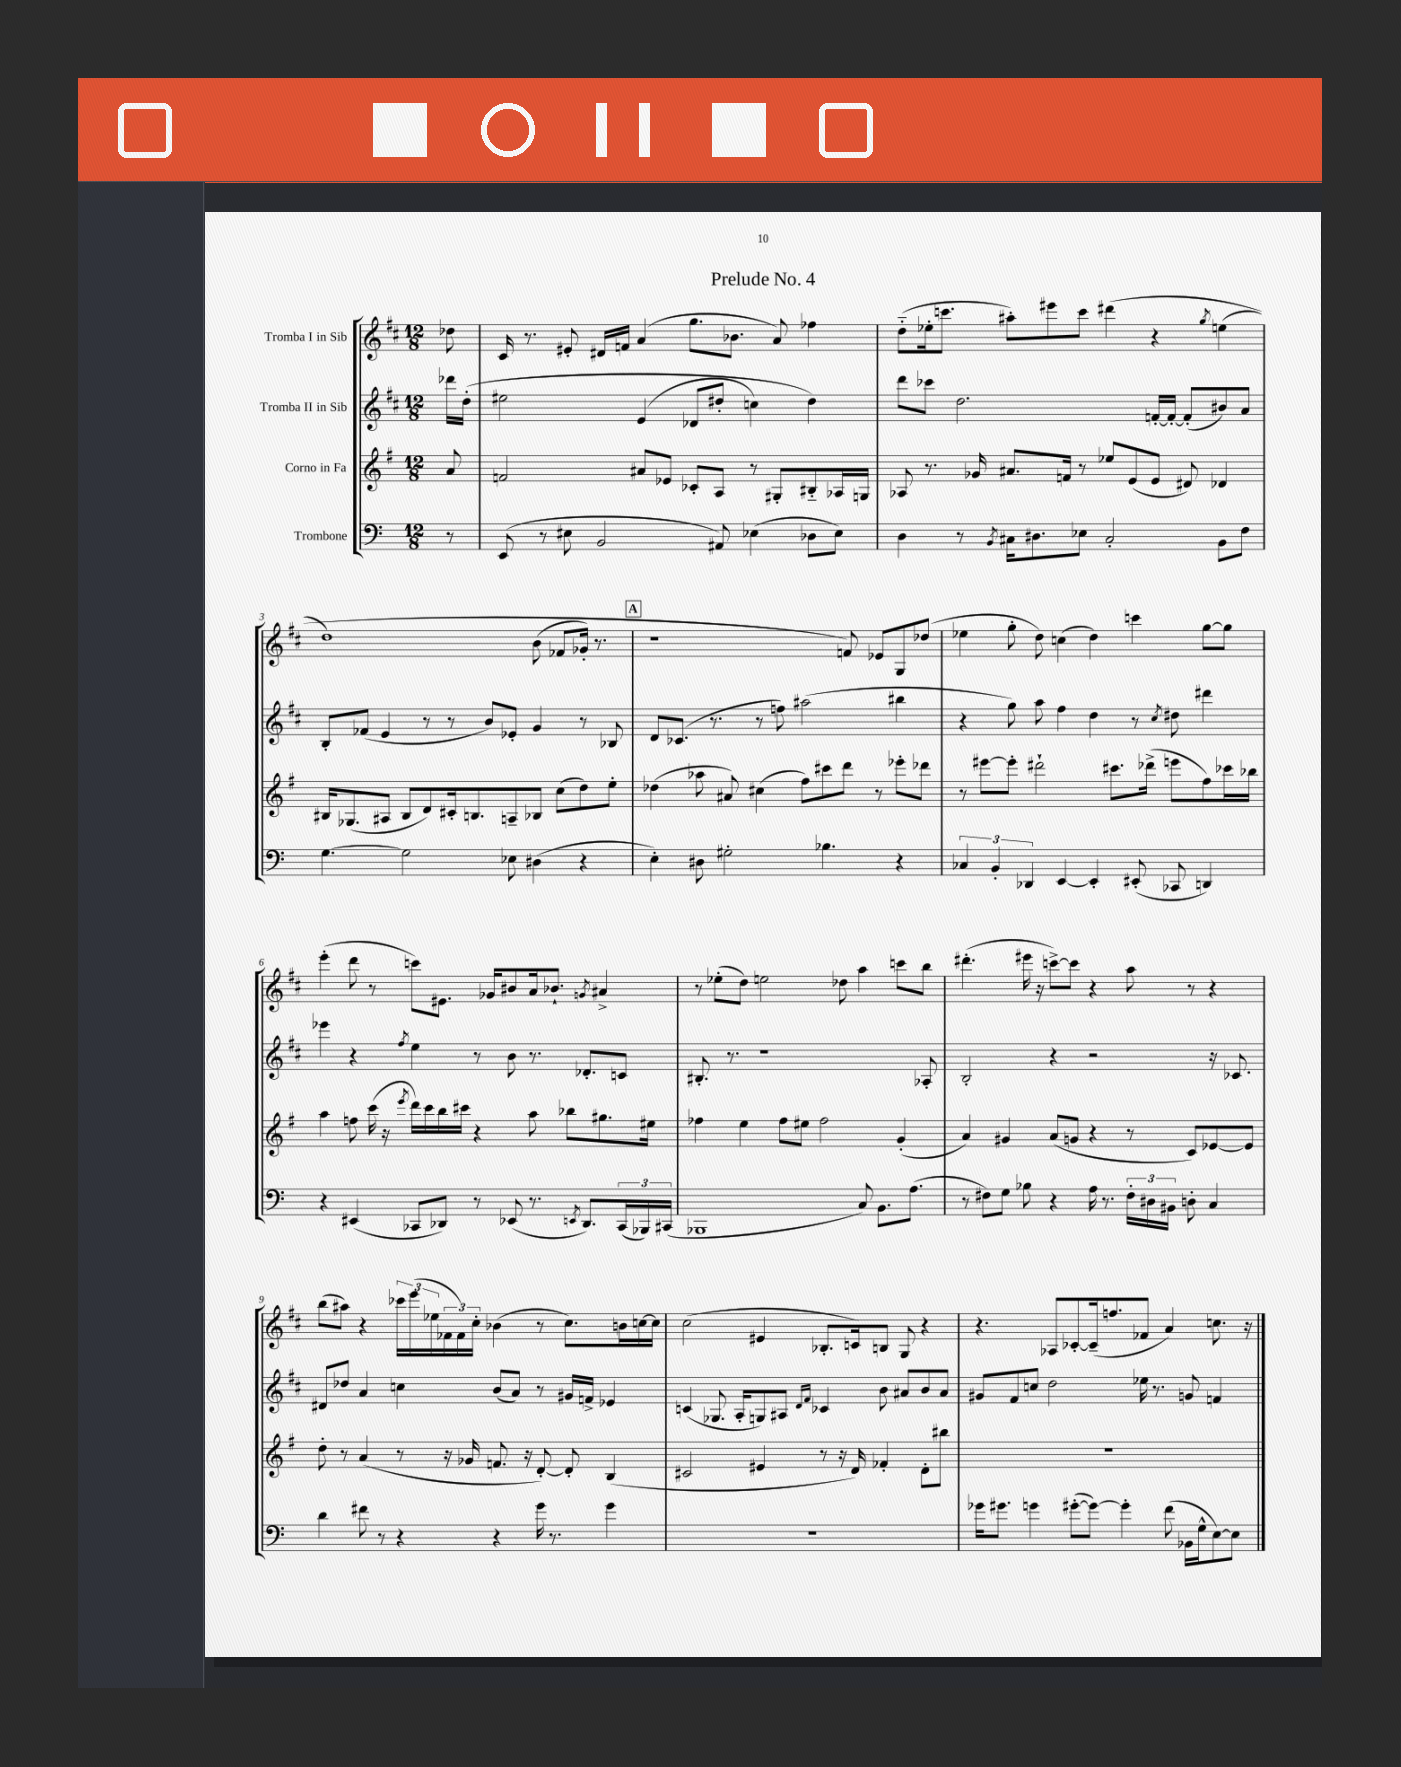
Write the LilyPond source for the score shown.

\header { title = "Prelude No. 4" }
<<
\new StaffGroup <<
\new Staff = "s0" \with { instrumentName = "Tromba I in Sib" } {
    \clef treble \key d \major \numericTimeSignature \time 12/8 \partial 8
    des''8 |
    cis'16 r8. eis'8-. dis'16 f'16 a'4( g''8. bes'8. a'8) fes''4 |
    d''8-_( ees''16-. c'''8. ais''8-.) eis'''8 c'''8 dis'''4( r4 \acciaccatura { g''8 } e''4\( |
    d''1) b'8( fes'8 ges'16-.) r8. |
    \mark \markup { \box "A" } r1 f'8\) ees'8 g8 des''8( |
    ees''4 g''8-. d''8) c''4( d''4) c'''4 g''8~ g''8 |
    e'''4-.( d'''8 r8 c'''8) eis'8. ges'16 bis'8 a'16 bes'8.-! \acciaccatura { g'8 } ais'4-> |
    r8 ees''8-.( d''8) e''2 des''8 a''4 c'''8 b''8 |
    dis'''4.-.( eis'''16 r16 c'''8~->) c'''8 r4 a''8 r8 r4 |
    b''8( ais''8) r4 \tuplet 3/2 { ces'''16 e'''16( ees''16 } \tuplet 3/2 { fes'16 fes'16) cis''16-. } bes'4( r8 cis''8.) b'16 c''16~ c''16 |
    cis''2( eis'4 bes8.-. c'16) b8 g8 r4 |
    r4. aes8 ces'8~-. ces'16--( f''8. fes'8 a'4) c''8. r16 \bar "|." |
}
\new Staff = "s1" \with { instrumentName = "Tromba II in Sib" } {
    \clef treble \key d \major \numericTimeSignature \time 12/8 \partial 8
    des'''16 d''16-.\( |
    eis''2 e'4( des'8 dis''8-. c''4) dis''4\) |
    d'''8 ces'''8 d''2. f'16~-. f'16~-. f'8-.( bis'8) a'8 |
    b8-. fes'8( e'4 r8 r8 b'8) ees'8-. g'4 r8 bes8 |
    \mark \markup { \box "A" } d'8 ces'8.( r8. r8 f''8) ais''2( bis''4 |
    r4 g''8) a''8 fis''4 d''4 r8 \acciaccatura { cis''8 } dis''8 dis'''4 |
    ees'''4 r4 \acciaccatura { fis''8 } e''4 r8 b'8 r8. des'8.-. c'8 |
    bis8.-. r8. r1 aes8-. |
    b2-. r4 r2 r16 ces'8. |
    dis'8 des''8 a'4 c''4 b'8( a'8) r8 gis'16 f'16-> ees'4 |
    c'4( ges8. a16-. g8) ais8 \grace { d'16 fis'16 } ces'4 b'8 ais'8 b'8 ais'8 |
    gis'8 fis'8 c''8 d''2 ees''16 r8. g'8 f'4 \bar "|." |
}
\new Staff = "s2" \with { instrumentName = "Corno in Fa" } {
    \clef treble \key g \major \numericTimeSignature \time 12/8 \partial 8
    a'8 |
    f'2 ais'8 ees'8 ces'8-. a8 r8 gis8-. bis8-_ aes16 g16 |
    aes8 r8. ges'16 ais'8. f'16 r8 ees''8 e'8( e'8 dis'8) des'4 |
    bis16 ges8.( ais8 bis8 d'8) cis'16-. b8. a8-- bes8 c''8( d''8) e''8-. |
    \mark \markup { \box "A" } des''4( aes''8 ais'8) cis''4( fis''8) cis'''8 d'''8 r8 ees'''8-. des'''8 |
    r8 eis'''8~ eis'''8-. dis'''2-! cis'''8. des'''16->( e'''8 fis''8) ces'''16 bes''16 |
    a''4 f''8 c'''16( r16 \acciaccatura { e'''8 } d'''16) c'''16 b''16 cis'''16 r4 a''8 bes''8 gis''8. eis''16 |
    fes''4 e''4 fes''8 eis''8 fes''2 g'4-.( |
    a'4) gis'4 a'8( g'8 r4 r8 c'8) ees'8~ ees'8 |
    d''8-. r8 a'4( r8 r16 ges'16 f'8. r16 d'8~-.) d'8-. b4( |
    cis'2 eis'4 r8 r16 d'16) fes'4-. d'8-. bis''8 |
    R1. \bar "|." |
}
\new Staff = "s3" \with { instrumentName = "Trombone" } {
    \clef bass \key c \major \numericTimeSignature \time 12/8 \partial 8
    r8 |
    e,8( r8 eis8 b,2 ais,8) ees4( des8 ees8) |
    d4 r8 \acciaccatura { b,8 } cis16 dis8. ees8 cis2-. b,8 f8 |
    g4.~ g2 ees8 dis4( r4 |
    \mark \markup { \box "A" } e4-.) dis8 gis2-. bes4. r4 |
    \tuplet 3/2 { ces4 b,4-. des,4 } e,4~ e,4-. eis,8-.( ces,8 d,4) |
    r4 eis,4( ces,8 des,8) r8 ees,8( r8. \acciaccatura { e,8 } des,8.) \tuplet 3/2 { ces,16( bes,,16) cis,16( } |
    bes,,1 c8) b,8. a8.( |
    r8 fis8) g8 bes8 r4 a16 r8. \tuplet 3/2 { fis16-. dis16 bis,16 } d8-. c4 |
    d'4 fis'8 r8 r4 r4 g'16 r8. g'4 |
    R1. |
    ges'16 gis'8. g'4 gis'8~-.( gis'8~) gis'4-. f'8( bes,16 g16-^ e8~) e8 \bar "|." |
}
>>
>>
